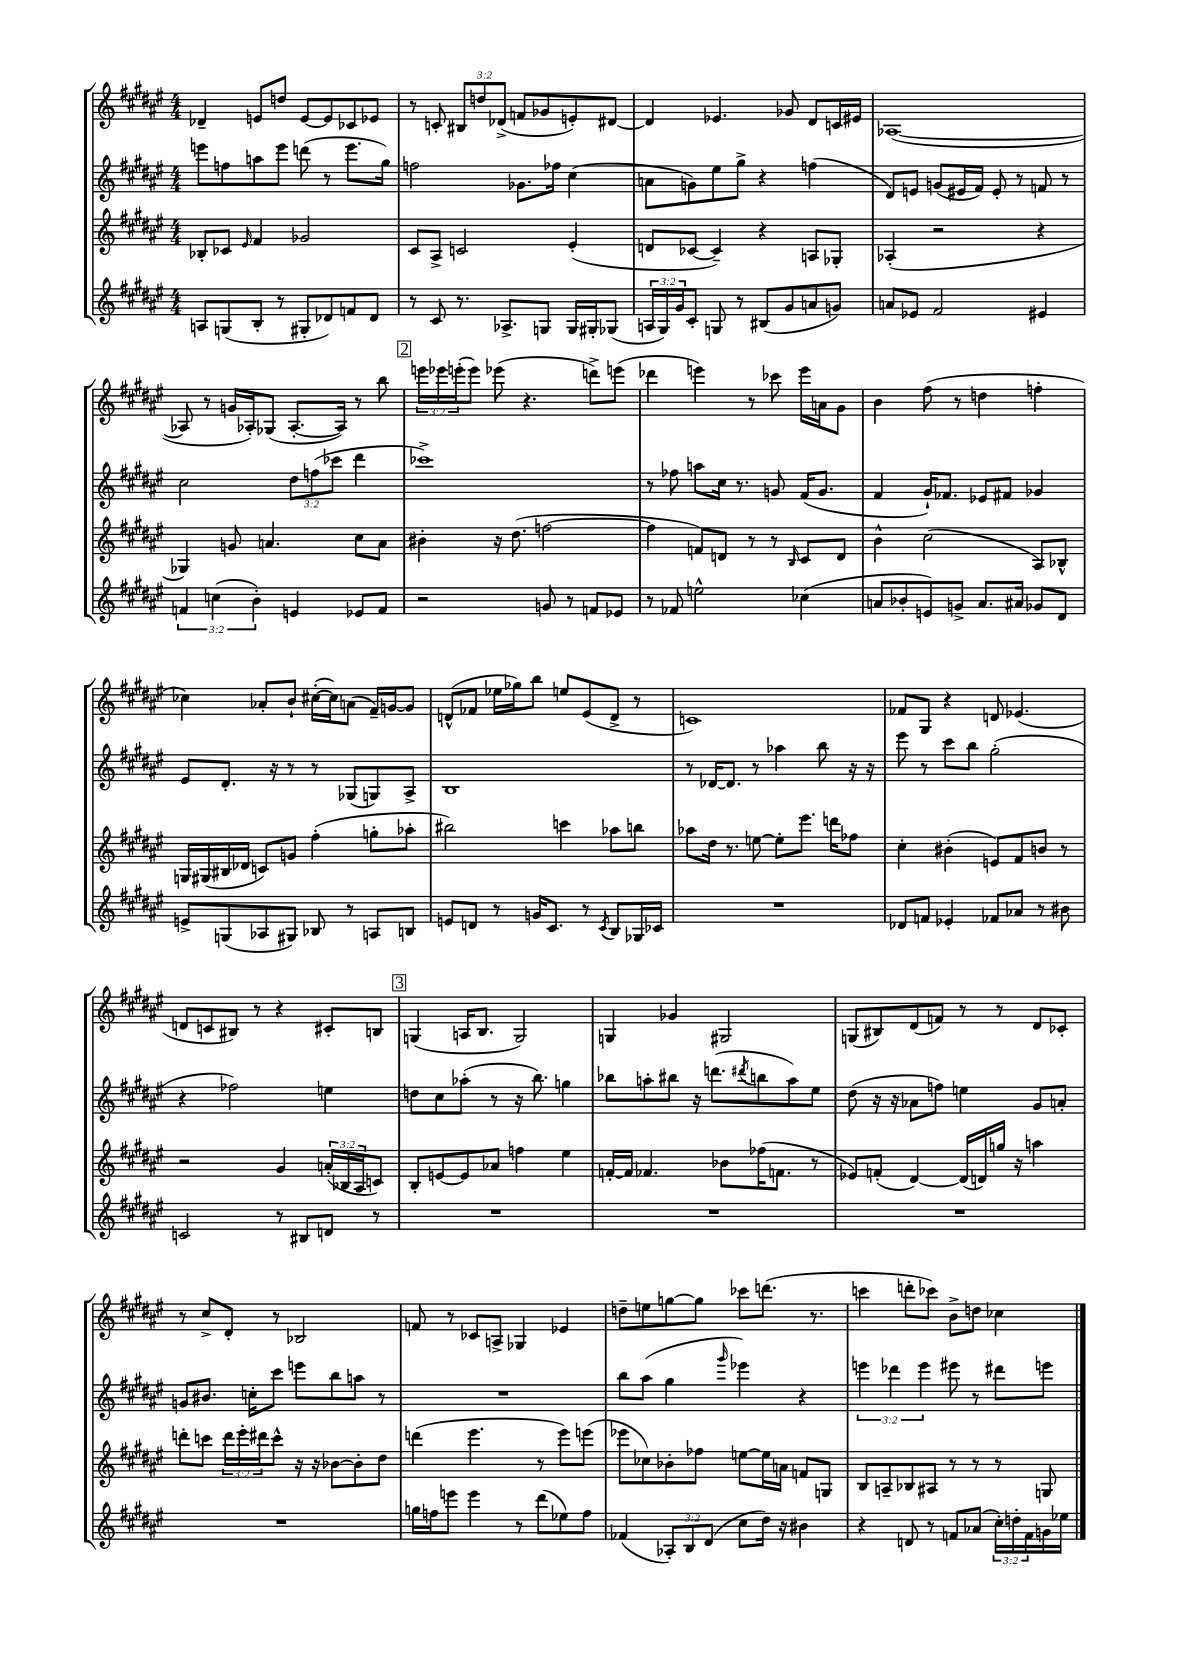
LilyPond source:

<<
\new StaffGroup <<
\new Staff = "s0" {
    \clef treble \key fis \major \numericTimeSignature \time 4/4 \override Staff.TupletNumber.text = #tuplet-number::calc-fraction-text
    des'4-- e'8 d''8 e'8~ e'8 ces'8 ees'8 |
    r8 c'8-. \tuplet 3/2 { bis8 d''8 des'8->( } f'8 ges'8 e'8-.) dis'8~ |
    dis'4 ees'4. ges'8 dis'8 c'16 eis'16 |
    aes1~( |
    aes8 r8 g'16 aes16-.) ges8( aes8.~-. aes16) r8 b''8 |
    \mark \markup { \box "2" } \tuplet 3/2 { e'''16 ees'''16 e'''16-.( } e'''8) ees'''8( r4. d'''8->) e'''8( |
    des'''4 e'''4) r8 ces'''8 e'''16 a'16 gis'8 |
    b'4 fis''8( r8 d''4 f''4-. |
    ces''4) aes'8-. b'8-! cis''16~-.( cis''16) a'8( fis'16--) g'16~ g'8 |
    d'8-^( fes'8 ees''16 ges''16) b''8 e''8 eis'8( d'8-> r8 |
    c'1) |
    fes'8 gis8 r4 d'8 ees'4.( |
    d'8 c'8 bis8) r8 r4 cis'8-. b8 |
    \mark \markup { \box "3" } g4( a16 b8. g2) |
    g4 ges'4 gis2 |
    g8( bis8) dis'8( f'8) r8 r8 dis'8 ces'8-. |
    r8 cis''8-> dis'8-. r8 bes2 |
    f'8 r8 ces'8 a8-> ges4 ees'4 |
    d''8-- e''8 g''8~ g''8 ces'''8 d'''8.( r8. |
    c'''4 d'''8-. ces'''8) b'8-> d''8 ces''4 \bar "|." |
}
\new Staff = "s1" {
    \clef treble \key fis \major \numericTimeSignature \time 4/4 \override Staff.TupletNumber.text = #tuplet-number::calc-fraction-text
    e'''8 f''8 a''8 e'''8 d'''8( r8 e'''8. gis''16) |
    f''2 ges'8. fes''16 cis''4( |
    a'8 g'8) eis''8 gis''8-> r4 f''4( |
    dis'8) e'8 g'8( eis'16 fis'16) eis'8-. r8 f'8 r8 |
    cis''2 \tuplet 3/2 { dis''8 f''8( ces'''8 } dis'''4 |
    \mark \markup { \box "2" } ces'''1->) |
    r8 fes''8 a''8 cis''16 r8. g'8 fis'16( g'8. |
    fis'4 gis'16-!) fes'8. ees'8 fis'8 ges'4 |
    eis'8 dis'8.-. r16 r8 r8 ges8( g8) ais8-> |
    b1 |
    r8 des'16~ des'8. r8 aes''4 b''8 r16 r16 |
    eis'''8 r8 cis'''8 b''8 gis''2-.( |
    r4 fes''2) e''4 |
    \mark \markup { \box "3" } d''8 cis''8 aes''8-.( r8 r16 b''8.) g''4 |
    bes''8 a''8-. bis''8 r16 d'''8.( \acciaccatura { dis'''8 } b''8 a''8) eis''8 |
    dis''8( r16 r16 aes'8 f''8) e''4 gis'8 a'8-. |
    g'8 bis'8. c''16-. cis'''8 e'''8 b''8 a''8 r8 |
    R1 |
    b''8 ais''8( gis''4 \grace { gis'''16 } ees'''4) r4 |
    \tuplet 3/2 { e'''4 des'''4 e'''4 } eis'''8 r8 dis'''8 e'''8 \bar "|." |
}
\new Staff = "s2" {
    \clef treble \key fis \major \numericTimeSignature \time 4/4 \override Staff.TupletNumber.text = #tuplet-number::calc-fraction-text
    bes8-. ces'8 \grace { eis'16 } fis'4 ges'2 |
    cis'8 ais8-> c'2 eis'4-.( |
    d'8 ces'8~ ces'4--) r4 a8 ges8-. |
    aes4-.( r2 r4 |
    ges4) g'8 a'4. cis''8 a'8 |
    \mark \markup { \box "2" } bis'4-. r16 dis''8.( f''2~ |
    f''4 f'8) d'8 r8 r8 \grace { b16 } cis'8 d'8 |
    b'4-^ cis''2( ais8) bes8-^ |
    g16 gis16( bis16 des'16 c'8) g'8 fis''4-.( g''8-. aes''8-. |
    bis''2) c'''4 aes''8 b''8 |
    aes''8 dis''16 r8. e''8~ e''8-. eis'''8. d'''16 fes''8 |
    cis''4-. bis'4-.( e'8) fis'8 b'8 r8 |
    r2 gis'4 \tuplet 3/2 { a'16-.( bes16 ais16 } c'8) |
    \mark \markup { \box "3" } b8-. e'8~ e'8 aes'8 f''4 eis''4 |
    f'16~-. f'16 fes'4. bes'8 fes''16( f'8. r8 |
    ees'8) f'8-.( dis'4~) dis'16( d'16) g''16 r16 a''4 |
    d'''8-. c'''8 \tuplet 3/2 { d'''16 eis'''16-. dis'''16 } c'''8-^ r16 r16 bes'8~ bes'8-. dis''8 |
    d'''4( eis'''4. r8 eis'''8) e'''8( |
    ees'''8 ces''8) bes'8-. fes''8 e''8~ e''16 a'16 f'8 g8 |
    b8 a8-- bes8 ais8 r8 r8 r8 g8 \bar "|." |
}
\new Staff = "s3" {
    \clef treble \key fis \major \numericTimeSignature \time 4/4 \override Staff.TupletNumber.text = #tuplet-number::calc-fraction-text
    a8 g8( b8-. r8 gis8-. des'8) f'8 des'8 |
    r8 cis'8 r8. aes8.-> g8 g16 gis16-. ges8( |
    \tuplet 3/2 { a16 gis16) gis'16 } cis'8-. g8 r8 bis8( gis'8 a'8 g'8) |
    a'8 ees'8 fis'2 eis'4 |
    \tuplet 3/2 { f'4 c''4( b'4-.) } e'4 ees'8 f'8 |
    \mark \markup { \box "2" } r2 g'8 r8 f'8 ees'8 |
    r8 fes'8 e''2-^ ces''4( |
    a'8 bes'8-. e'8) g'8-> a'8. ais'16 ges'8 dis'8 |
    e'8-> g8( aes8 gis8) bes8 r8 a8 b8 |
    e'8 d'8 r8 g'16 cis'8. r8 \acciaccatura { cis'8 } b8 ges16 ces'16 |
    R1 |
    des'8 f'8 ees'4-. fes'8 aes'8 r8 bis'8 |
    c'2 r8 bis8 d'8 r8 |
    \mark \markup { \box "3" } R1 |
    R1 |
    R1 |
    R1 |
    g''16 f''16 e'''8 e'''4 r8 dis'''8( ees''8) f''8 |
    fes'4( \tuplet 3/2 { aes8-.) b8 dis'8( } cis''8 dis''16) r16 bis'4 |
    r4 d'8 r8 f'8 aes'8( \tuplet 3/2 { cis''16-.) d''16-. f'16 } g'16 ees''16 \bar "|." |
}
>>
>>
\layout { \context { \Score \remove "Bar_number_engraver" } }
